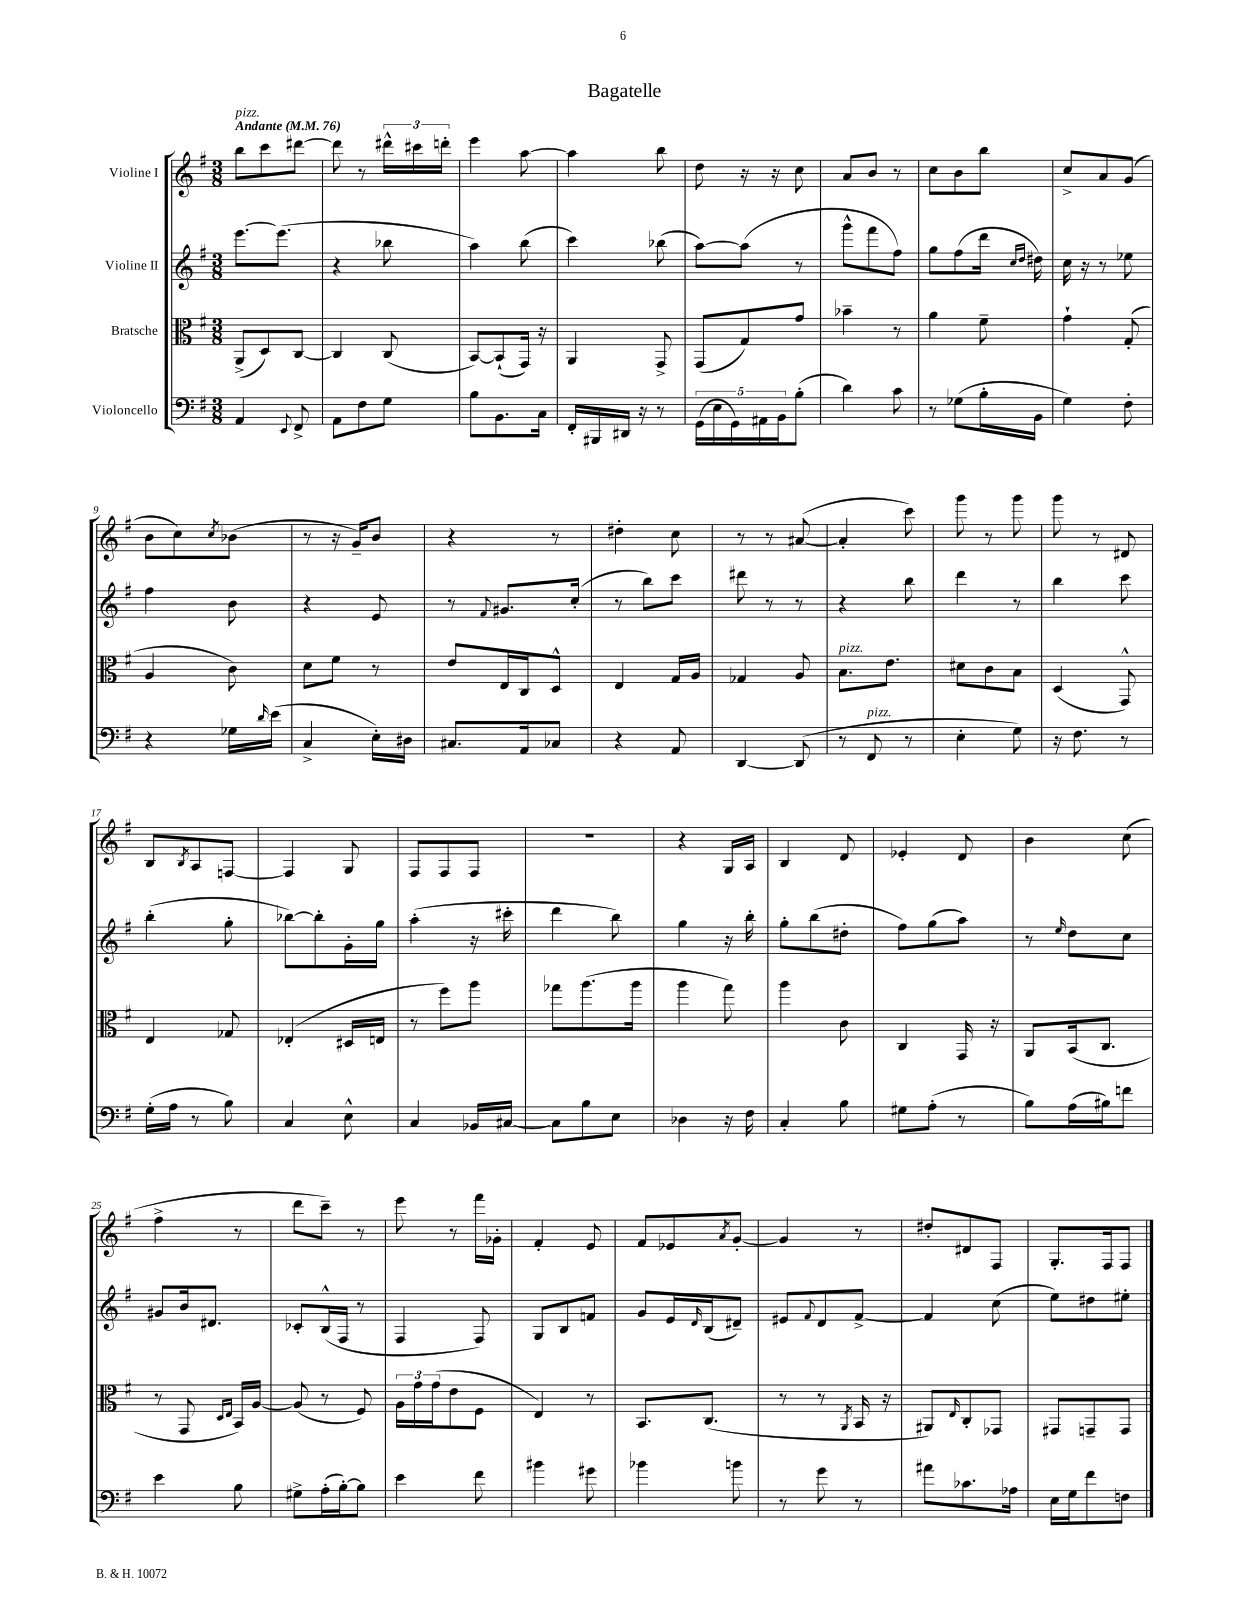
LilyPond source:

\header { title = "Bagatelle" }
<<
\new StaffGroup <<
\new Staff = "s0" \with { instrumentName = "Violine I" } {
    \clef treble \key g \major \numericTimeSignature \time 3/8 \tempo "Andante" 4 = 76
    b''8^\markup { \italic "pizz." } c'''8 dis'''8~ |
    dis'''8 r8 \tuplet 3/2 { dis'''16-^ cis'''16 d'''16-. } |
    e'''4 a''8~ |
    a''4 b''8 |
    d''8 r16 r16 c''8 |
    a'8 b'8 r8 |
    c''8 b'8 b''8 |
    c''8-> a'8 g'8( |
    b'8 c''8) \acciaccatura { c''8 } bes'8( |
    r8 r16 g'16--) b'8 |
    r4 r8 |
    dis''4-. c''8 |
    r8 r8 ais'8~( |
    ais'4-. c'''8) |
    g'''8 r8 g'''8 |
    g'''8 r8 dis'8 |
    b8 \acciaccatura { b8 } a8 f8~ |
    f4 g8 |
    fis8 fis8 fis8 |
    R4. |
    r4 g16 a16 |
    b4 d'8 |
    ees'4-. d'8 |
    b'4 c''8( |
    fis''4-> r8 |
    d'''8 c'''8--) r8 |
    e'''8 r8 fis'''16 ges'16-. |
    fis'4-. e'8 |
    fis'8 ees'8 \acciaccatura { a'8 } g'8~-. |
    g'4 r8 |
    dis''8-. dis'8 fis8 |
    g8.-. fis16 fis8 \bar "|." |
}
\new Staff = "s1" \with { instrumentName = "Violine II" } {
    \clef treble \key g \major \numericTimeSignature \time 3/8
    e'''8.~ e'''8.( |
    r4 bes''8 |
    a''4) b''8( |
    c'''4) bes''8( |
    a''8~) a''8( r8 |
    g'''8-^ fis'''8 fis''8) |
    g''8 fis''8( d'''16 \grace { c''16 d''16 } dis''16) |
    c''16 r16 r8 ees''8 |
    fis''4 b'8 |
    r4 e'8 |
    r8 \appoggiatura { fis'8 } gis'8. c''16-.( |
    r8 b''8) c'''8 |
    dis'''8 r8 r8 |
    r4 b''8 |
    d'''4 r8 |
    b''4 c'''8 |
    b''4-.( g''8-. |
    bes''8~) bes''8-. g'16-. g''16 |
    a''4-.( r16 cis'''16-. |
    d'''4 b''8) |
    g''4 r16 b''16-. |
    g''8-. b''8( dis''8-. |
    fis''8) g''8( a''8) |
    r8 \grace { e''16 } d''8 c''8 |
    gis'8 b'16 dis'8. |
    ces'8-. b16-^( fis16 r8 |
    fis4 fis8) |
    g8 b8 f'8 |
    g'8 e'16 \grace { d'16 } b16( dis'8--) |
    eis'8 \appoggiatura { fis'8 } d'8 fis'8~-> |
    fis'4 c''8( |
    e''8) dis''8 eis''8-. \bar "|." |
}
\new Staff = "s2" \with { instrumentName = "Bratsche" } {
    \clef alto \key g \major \numericTimeSignature \time 3/8
    a,8->( d8) c8~ |
    c4 c8( |
    b,8~) b,8-!( g,16) r16 |
    a,4 g,8-> |
    g,8( g8) g'8 |
    bes'4-- r8 |
    a'4 fis'8-- |
    g'4-! g8-.( |
    a4 c'8) |
    d'8 fis'8 r8 |
    e'8 e16 c16 d8-^ |
    e4 g16 a16 |
    ges4 a8 |
    b8.^\markup { \italic "pizz." } e'8. |
    dis'8 c'8 b8 |
    d4( g,8-^) |
    e4 ges8 |
    ees4-.( dis16 e16 |
    r8 fis''8) a''8 |
    ges''8 a''8.( a''16 |
    a''4 g''8) |
    a''4 c'8 |
    c4 g,16 r16 |
    a,8 b,16( c8. |
    r8 g,8 \grace { d16 e16 } b,16) a16~ |
    a8( r8 fis8) |
    \tuplet 3/2 { a16 g'16 g'16( } e'8 fis8 |
    e4) r8 |
    b,8. c8.( |
    r8 r8 \acciaccatura { a,8 } b,16 r16 |
    ais,8) \grace { e16 } c8-. ges,8 |
    gis,8 g,8-- g,8 \bar "|." |
}
\new Staff = "s3" \with { instrumentName = "Violoncello" } {
    \clef bass \key g \major \numericTimeSignature \time 3/8
    a,4 \appoggiatura { e,8 } fis,8-> |
    a,8 fis8 g8 |
    b8 b,8. c16 |
    fis,16-. bis,,16 dis,16 r16 r8 |
    \tuplet 5/4 { g,16( e16 g,16) ais,16 b,16 } b8-.( |
    d'4) c'8 |
    r8 ges8( b16-. b,16 |
    g4) fis8-. |
    r4 ges16 \grace { d'16 } e'16( |
    c4-> e16-.) dis16 |
    cis8. a,16 ces8 |
    r4 a,8 |
    d,4~ d,8( |
    r8 fis,8^\markup { \italic "pizz." } r8 |
    e4-. g8) |
    r16 fis8. r8 |
    g16-.( a16 r8 b8) |
    c4 e8-^ |
    c4 bes,16 cis16~ |
    cis8 b8 e8 |
    des4 r16 fis16 |
    c4-. b8 |
    gis8 a8-.( r8 |
    b8) a16( bis16) f'8 |
    e'4 b8 |
    gis8-> a16-.( b16~-.) b8 |
    e'4 fis'8 |
    bis'4 gis'8 |
    bes'4 b'8 |
    r8 g'8 r8 |
    ais'8 ces'8. aes16 |
    e16 g16 fis'8 f8 \bar "|." |
}
>>
>>
